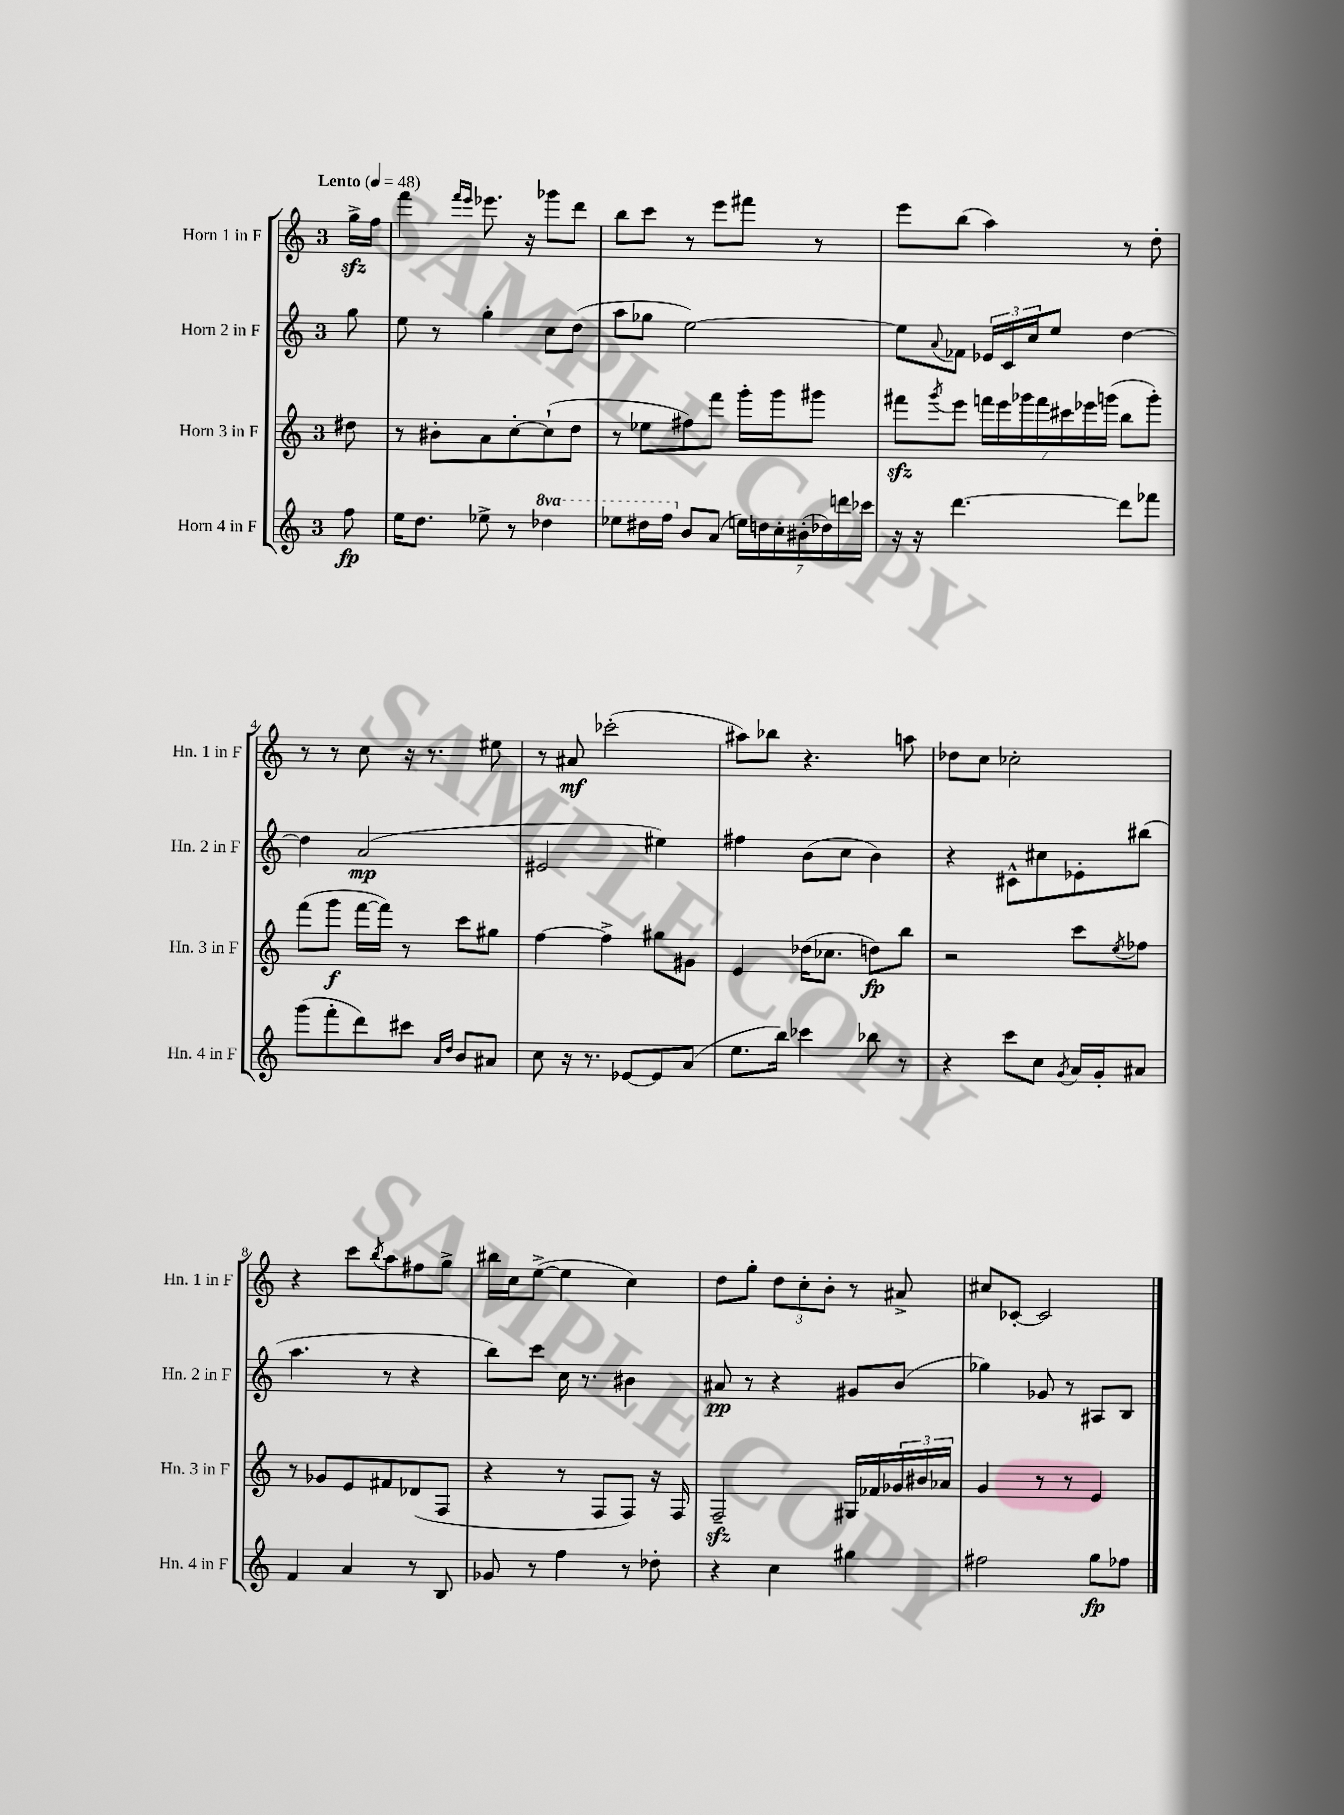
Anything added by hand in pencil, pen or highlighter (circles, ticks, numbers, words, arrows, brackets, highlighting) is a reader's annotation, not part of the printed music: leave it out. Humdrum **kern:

**kern	**dynam	**kern	**dynam	**kern	**dynam	**kern	**dynam
*part4	*part4	*part3	*part3	*part2	*part2	*part1	*part1
*staff4	*staff4	*staff3	*staff3	*staff2	*staff2	*staff1	*staff1
*I"Horn 4 in F	*	*I"Horn 3 in F	*	*I"Horn 2 in F	*	*I"Horn 1 in F	*
*I'Hn. 4 in F	*	*I'Hn. 3 in F	*	*I'Hn. 2 in F	*	*I'Hn. 1 in F	*
*clefG2	*	*clefG2	*	*clefG2	*	*clefG2	*
*k[]	*	*k[]	*	*k[]	*	*k[]	*
*M3/4	*	*M3/4	*	*M3/4	*	*M3/4	*
*MM48	*	*MM48	*	*MM48	*	*MM48	*
=	=	=	=	=	=	=	=
!	!	!	!	!	!	!LO:TX:a:B:t=Lento	!
8ff\	fp	8dd#X\	.	8gg\	.	16ggzz^\LL	.
.	.	.	.	.	.	16ff\JJ	.
=1	=1	=1	=1	=1	=1	=1	=1
16ee\KL	.	8r	.	8ee\	.	4fff\	.
8.dd\J	.	.	.	.	.	.	.
.	.	8b#X'\L	.	8r	.	.	.
.	.	.	.	.	.	16qqfff/LL	.
.	.	.	.	.	.	16qqeee/JJ	.
8ee-X^\	.	8a\	.	4gg'\	.	8.eee-X\	.
8r	.	[8cc'\	.	.	.	.	.
.	.	.	.	.	.	16r	.
*8va	*	*	*	*	*	*	*
4ddd-X\	.	(8cc`\]	.	8cc\L	.	8ggg-X\L	.
.	.	8dd\J	.	(8dd\J	.	8ddd\J	.
=2	=2	=2	=2	=2	=2	=2	=2
8eee-X\L	.	8r	.	8aa\L	.	8bb\L	.
16ddd#X\L	.	8ee-X\L	.	8gg-X\J	.	8ccc\J	.
16fff\JJ	.	.	.	.	.	.	.
*X8va	*	*	*	*	*	*	*
8b/L	.	8ff#X\)	.	[2ee\)	.	8r	.
(8a/J	.	8fff\J	.	.	.	8eee\L	.
28een\LL)	.	16ggg'\LL	.	.	.	8fff#X\J	.
28ddn\	.	.	.	.	.	.	.
.	.	16ggg\J	.	.	.	.	.
28cc'\	.	.	.	.	.	.	.
(28b#X'\	.	.	.	.	.	.	.
.	.	8ggg#X\J	.	.	.	8r	.
28dd-X\)	.	.	.	.	.	.	.
28dddn\	.	.	.	.	.	.	.
28ccc-X\JJ	.	.	.	.	.	.	.
=3	=3	=3	=3	=3	=3	=3	=3
16r	.	8fff#Xzz\L	.	8ee\L]	.	8eee\L	.
16r	.	.	.	.	.	.	.
.	.	8qggg/	.	8qqa/	.	.	.
[4.ddd\	.	8eee\J	.	8f-X\J	.	(8bb\J	.
.	.	28fffn\LL	.	24e-X/LL	.	4aa\)	.
.	.	28eee\	.	.	.	.	.
.	.	.	.	24c/	.	.	.
.	.	28ggg-X\	.	.	.	.	.
.	.	.	.	24cc/J	.	.	.
.	.	28fff\	.	.	.	.	.
.	.	.	.	8ee/J	.	.	.
.	.	28ccc#X\	.	.	.	.	.
.	.	28eee-X\	.	.	.	.	.
.	.	(28gggn\JJ	.	.	.	.	.
8ddd\L]	.	8bb\L	.	[4dd\	.	8r	.
8fff-X\J	.	8ggg'\J)	.	.	.	8dd'\	.
!!LO:LB:g=z
=4	=4	=4	=4	=4	=4	=4	=4
(8ggg\L	.	(8fff\L	.	4dd\]	.	8r	.
8fff'\	.	8ggg\J	f	.	.	8r	.
8ddd\)	.	[16fff\LL	.	(2a/	mp	8cc\	.
.	.	16fff\JJ])	.	.	.	.	.
8ccc#X\J	.	8r	.	.	.	16r	.
.	.	.	.	.	.	8.r	.
16qqa/LL	.	.	.	.	.	.	.
16qqdd/JJ	.	.	.	.	.	.	.
8b/L	.	8ccc\L	.	.	.	.	.
8a#X/J	.	8gg#X\J	.	.	.	8ee#X\	.
=5	=5	=5	=5	=5	=5	=5	=5
8cc\	.	[4ff\	.	2e#X/	.	8r	.
16r	.	.	.	.	.	8a#X/	mf
8.r	.	.	.	.	.	.	.
.	.	4ff^\]	.	.	.	(2ccc-X'\	.
[8e-X/L	.	.	.	.	.	.	.
8e-/]	.	8gg#X\L	.	4ee#X\)	.	.	.
(8a/J	.	8g#X\J	.	.	.	.	.
=6	=6	=6	=6	=6	=6	=6	=6
8.ee\L	.	4e/	.	4ff#X\	.	8aa#X\L)	.
.	.	.	.	.	.	8bb-X\J	.
16bb\Jk)	.	.	.	.	.	.	.
4ccc-X\	.	(16dd-X\KL	.	(8b\L	.	4.r	.
.	.	8.cc-X\J	.	.	.	.	.
.	.	.	.	8cc\J	.	.	.
8bb-X\	.	8ddn\L)	fp	4b\)	.	.	.
8r	.	8bb\J	.	.	.	8aan\	.
=7	=7	=7	=7	=7	=7	=7	=7
4r	.	2r	.	4r	.	8dd-X\L	.
.	.	.	.	.	.	8cc\J	.
8ccc\L	.	.	.	8c#X^^\L	.	2cc-X'\	.
8cc\J	.	.	.	8cc#X\	.	.	.
8qg/	.	.	.	.	.	.	.
16a/LL	.	8ccc\L	.	8e-X'\	.	.	.
16g'/J	.	.	.	.	.	.	.
.	.	8qee/	.	.	.	.	.
8a#X/J	.	8ff-X\J	.	(8bb#X\J	.	.	.
!!LO:LB:g=z
=8	=8	=8	=8	=8	=8	=8	=8
4f/	.	8r	.	4.aa\	.	4r	.
.	.	8g-X/L	.	.	.	.	.
4a/	.	8e/	.	.	.	8ccc\L	.
.	.	.	.	.	.	8qbb/	.
.	.	8f#X/	.	8r	.	8aa\	.
8r	.	(8d-X/	.	4r	.	8ff#X\	.
8B/	.	8F/J	.	.	.	8gg^\J	.
=9	=9	=9	=9	=9	=9	=9	=9
8g-X/	.	4r	.	8bb\L)	.	16bb#X\LL	.
.	.	.	.	.	.	16cc\J	.
8r	.	.	.	8ccc\J	.	([8ee^\J	.
4ff\	.	8r	.	16cc\	.	4ee\]	.
.	.	.	.	8.r	.	.	.
.	.	8F/L	.	.	.	.	.
8r	.	8F/J)	.	4b#X\	.	4cc\)	.
8dd-X'\	.	16r	.	.	.	.	.
.	.	16F/	.	.	.	.	.
=10	=10	=10	=10	=10	=10	=10	=10
4r	.	2Fzz~/	.	8a#X/	pp	8dd\L	.
.	.	.	.	8r	.	8gg'\J	.
4cc\	.	.	.	4r	.	12dd\L	.
.	.	.	.	.	.	12cc'\	.
.	.	.	.	.	.	12b'\J	.
4gg#X\	.	16G#X/LL	.	8g#X/L	.	8r	.
.	.	16f-X/	.	.	.	.	.
.	.	24g-X/	.	(8b/J	.	8a#X^/	.
.	.	24b#X/	.	.	.	.	.
.	.	24a-X/JJ	.	.	.	.	.
=11	=11	=11	=11	=11	=11	=11	=11
2ff#X\	.	4g/	.	4gg-X\)	.	8cc#X/L	.
.	.	.	.	.	.	[8c-X'/J	.
.	.	8r	.	8g-X/	.	2c-/]	.
.	.	8r	.	8r	.	.	.
8gg\L	fp	4e/	.	8A#X/L	.	.	.
8ff-X\J	.	.	.	8B/J	.	.	.
==	==	==	==	==	==	==	==
*-	*-	*-	*-	*-	*-	*-	*-
